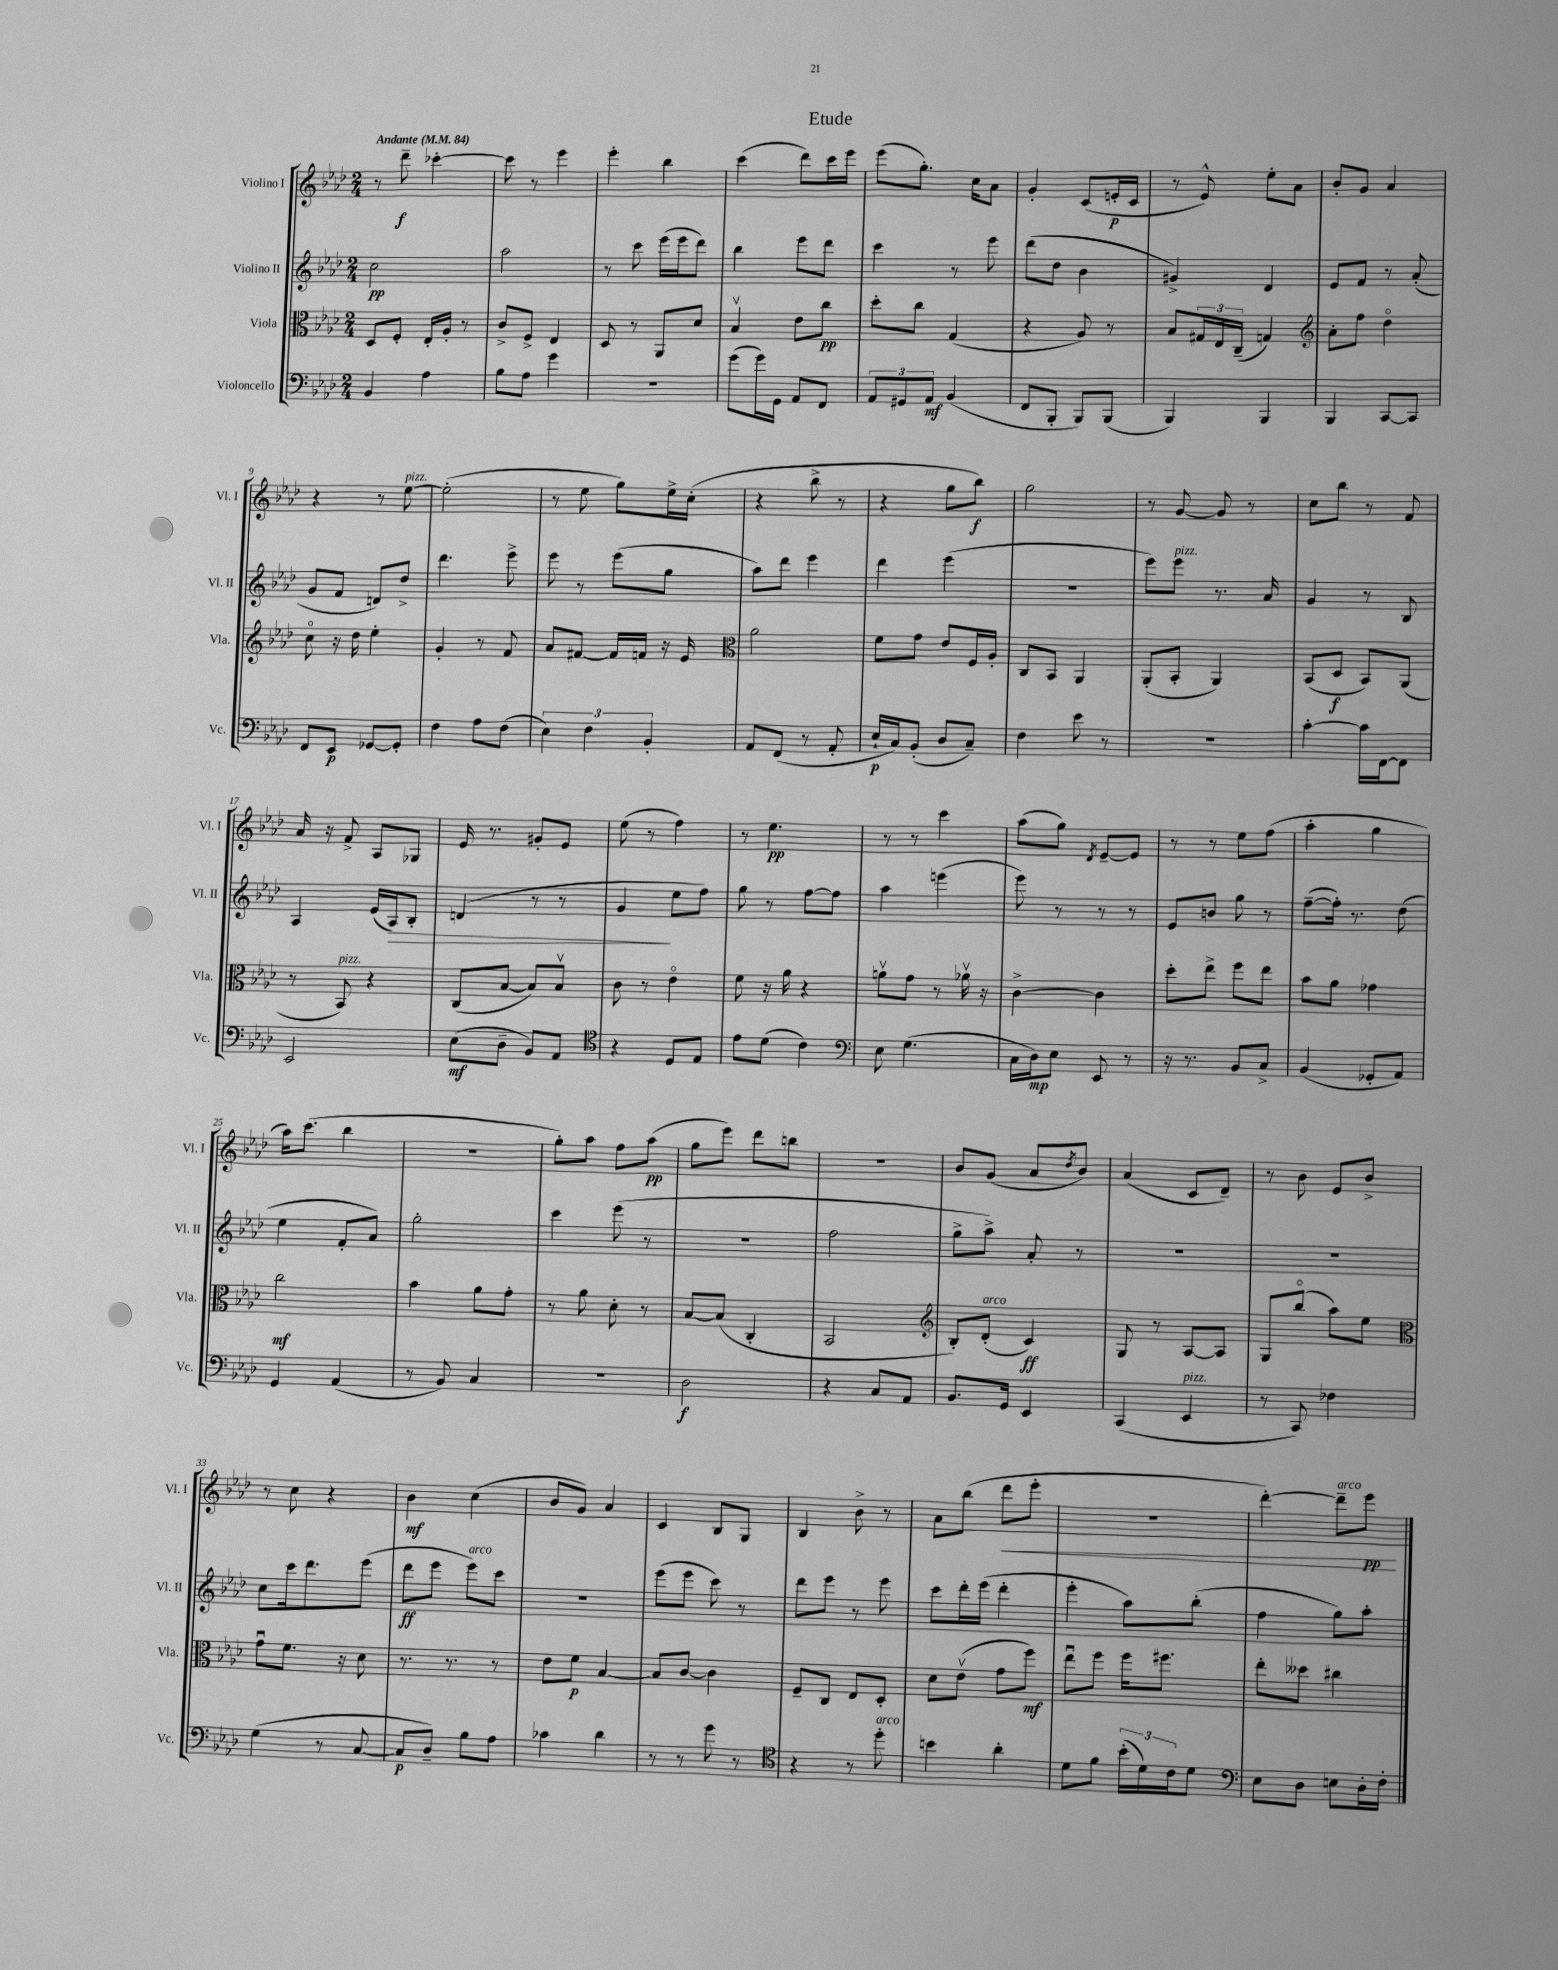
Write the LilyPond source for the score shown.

\header { title = "Etude" }
<<
\new StaffGroup <<
\new Staff = "s0" \with { instrumentName = "Violino I" shortInstrumentName = "Vl. I" } {
    \clef treble \key aes \major \numericTimeSignature \time 2/4 \tempo "Andante" 4 = 84
    r8 des'''8--\f ces'''4~-. |
    ces'''8 r8 ees'''4 |
    ees'''4-. bes''4 |
    c'''4( des'''8) c'''16 ees'''16 |
    ees'''8( g''8.-.) c''16 aes'8 |
    g'4-. c'8( e'16-.\p c'16 |
    r8 ees'8-^) ees''8-. aes'8 |
    bes'8-. g'8 aes'4 |
    r4 r8 ees''8~^\markup { \italic "pizz." } |
    ees''2-.( |
    r8 ees''8 g''8) ees''16-> c''16-.( |
    r4 bes''8-> r8 |
    r4 g''8 bes''8\f) |
    g''2 |
    r8 g'8~ g'8 r8 |
    c''8 bes''8 r8 f'8 |
    aes'16 r16 f'8-> aes8 ges8 |
    ees'16 r8. gis'8-. ees'8 |
    ees''8( r8 f''4) |
    r8 ees''4.\pp |
    r8 r8 c'''4 |
    aes''8( g''8) \acciaccatura { des'8 } ees'8~-- ees'8 |
    r8 r8 ees''8 f''8( |
    aes''4-. g''4 |
    aes''16) c'''8.( bes''4 |
    R2 |
    g''8-.) aes''8 f''8 aes''8\pp( |
    g''8 ees'''8) des'''8 b''8 |
    R2 |
    bes'8 g'8( aes'8 \acciaccatura { des''8 } bes'8) |
    aes'4( c'8 des'8--) |
    r8 bes'8 ees'8 bes'8-> |
    r8 c''8 r4 |
    bes'4\mf c''4( |
    bes'8 g'8) aes'4 |
    c'4 bes8 g8 |
    bes4 bes'8-> r8 |
    aes'8 bes''8( des'''8\< ees'''8-. |
    R2 |
    des'''4~-.) des'''8--^\markup { \italic "arco" } ees'''8\pp\! \bar "|." |
}
\new Staff = "s1" \with { instrumentName = "Violino II" shortInstrumentName = "Vl. II" } {
    \clef treble \key aes \major \numericTimeSignature \time 2/4
    c''2\pp |
    aes''2 |
    r8 c'''8 ees'''16( ees'''16 des'''8) |
    bes''4 ees'''8 des'''8 |
    c'''4 r8 ees'''8 |
    des'''8( des''8 bes'4 |
    gis'4->) des'4 |
    ees'8 f'8 r8 aes'8-.( |
    g'8 f'8 d'8) des''8-> |
    des'''4. ees'''8-> |
    ees'''8 r8 ees'''8( g''8 |
    aes''8) des'''8 ees'''4 |
    des'''4 ees'''4( |
    r2 |
    ees'''8) ees'''8^\markup { \italic "pizz." } r8. aes'16 |
    g'4 r8 bes8 |
    aes4 ees'16( aes16\>) bes8-. |
    d'4( r8 r8 |
    g'4\! ees''8 f''8) |
    g''8 r8 f''8~ f''8 |
    aes''4 e'''4( |
    ees'''8) r8 r8 r8 |
    ees'8 b'8 g''8 r8 |
    f''8~--( f''16-.) r8. des''8( |
    ees''4 f'8-. aes'8) |
    g''2-. |
    c'''4 ees'''8( r8 |
    R2 |
    f''2 |
    g''8-> aes''8->) aes'8-. r8 |
    R2 |
    R2 |
    c''8 c'''16 des'''8. ees'''8( |
    des'''8\ff ees'''8 ees'''8^\markup { \italic "arco" }) c'''8 |
    R2 |
    ees'''8( ees'''8 c'''8) r8 |
    des'''8 ees'''8 r8 ees'''8 |
    c'''8 des'''16-. ees'''16( des'''4-. |
    ees'''4-. aes''8) bes''8-.( |
    f''4 g''8) aes''8-. \bar "|." |
}
\new Staff = "s2" \with { instrumentName = "Viola" shortInstrumentName = "Vla." } {
    \clef alto \key aes \major \numericTimeSignature \time 2/4
    des8 f8-. ees16-. aes16-. r8 |
    c'8-> f8-> ees4 |
    des8 r8 aes,8 des'8 |
    bes4\upbow ees'8 c''8\pp |
    des''8-. c''8 g4( |
    r4 aes8) r8 |
    bes8 \tuplet 3/2 { gis16 ees16 c16--( } g4) |
    \clef treble aes'8-. f''8 des''4\flageolet |
    c''8\flageolet r16 des''16 ees''4-. |
    g'4-. r8 f'8 |
    aes'8 fis'8~ fis'16 f'16 r16 ees'16 |
    \clef alto aes'2 |
    f'8 g'8 ees'8 f16 aes16-. |
    c8 bes,8 aes,4 |
    aes,8-.( bes,8-. aes,4) |
    bes,8( des8\f bes,8) aes,8( |
    r8 bes,8^\markup { \italic "pizz." }) r4 |
    c8( bes8~ bes8) bes8\upbow |
    c'8 r8 ees'4\flageolet |
    f'8 r16 aes'16 r4 |
    a'8\upbow g'8 r8 aes'16\upbow r16 |
    c'4~-> c'4 |
    des''8-. ees''8-> f''8 ees''8 |
    bes'8 aes'8 ges'4 |
    c''2\mf |
    bes'4 aes'8 g'8-. |
    r8 aes'8 des'8-. r8 |
    bes8~ bes8( c4-. |
    bes,2 |
    \clef treble bes8-.) des'8-.^\markup { \italic "arco" }( c'4\ff) |
    g8 r8 aes8~ aes8 |
    g8 bes''8\flageolet( aes''8) ees''8 |
    \clef alto g'8\downbow f'8. r16 des'8 |
    r8. r8. r8 |
    ees'8 f'8\p bes4~ |
    bes8 c'8~ c'4 |
    f8-- c8 ees8 des8-. |
    des'8 ees'8\upbow( g'8 f''8\mf) |
    ees''8\downbow f''8 f''16 fis''8. |
    ees''8-. deses''8 cis''4 \bar "|." |
}
\new Staff = "s3" \with { instrumentName = "Violoncello" shortInstrumentName = "Vc." } {
    \clef bass \key aes \major \numericTimeSignature \time 2/4
    bes,4 aes4 |
    bes8 aes8 g'4 |
    r2 |
    g'8( g'16) g,16 aes,8 f,8 |
    \tuplet 3/2 { aes,8 gis,8 aes,8\mf } bes,4( |
    f,8 bes,,8-. bes,,8) bes,,8( |
    bes,,4) bes,,4 |
    bes,,4 c,8~ c,8 |
    f,8 ees,8\p ges,8~ ges,8-. |
    f4 aes8 f8( |
    \tuplet 3/2 { ees4) f4 bes,4-. } |
    aes,8 f,8( r8 aes,8-. |
    ees16-!\p c16) bes,8-.( des8 c8--) |
    f4 ees'8 r8 |
    r2 |
    c'4~-. c'16 f,16~ f,8 |
    ees,2 |
    ees8\mf( des8-- bes,8) aes,8 |
    \clef tenor r4 des8 ees8 |
    ees'8 des'8( c'4) |
    \clef bass ees8 g4.( |
    c16 des16\mp) ees8 ees,8 r8 |
    r16 r8. bes,8 c8-> |
    bes,4( ges,8-. aes,8) |
    g,4 aes,4( |
    r8 bes,8) c4 |
    R2 |
    des2\f |
    r4 c8 aes,8 |
    bes,8. g,16 ees,4 |
    c,4( ees,4^\markup { \italic "pizz." } |
    r8 c,8) fes4 |
    g4( r8 c8~ |
    c8\p des8--) bes8 aes8 |
    ces'4 des'4 |
    r8 r8 g'8 r8 |
    \clef tenor r4 r8 des''8-.^\markup { \italic "arco" } |
    b'4 aes'4-. |
    des'8 f'8 \tuplet 3/2 { bes'16-.( des'16) c'16 } des'8 |
    \clef bass ees8 des8 e8 des16-. f16-. \bar "|." |
}
>>
>>
